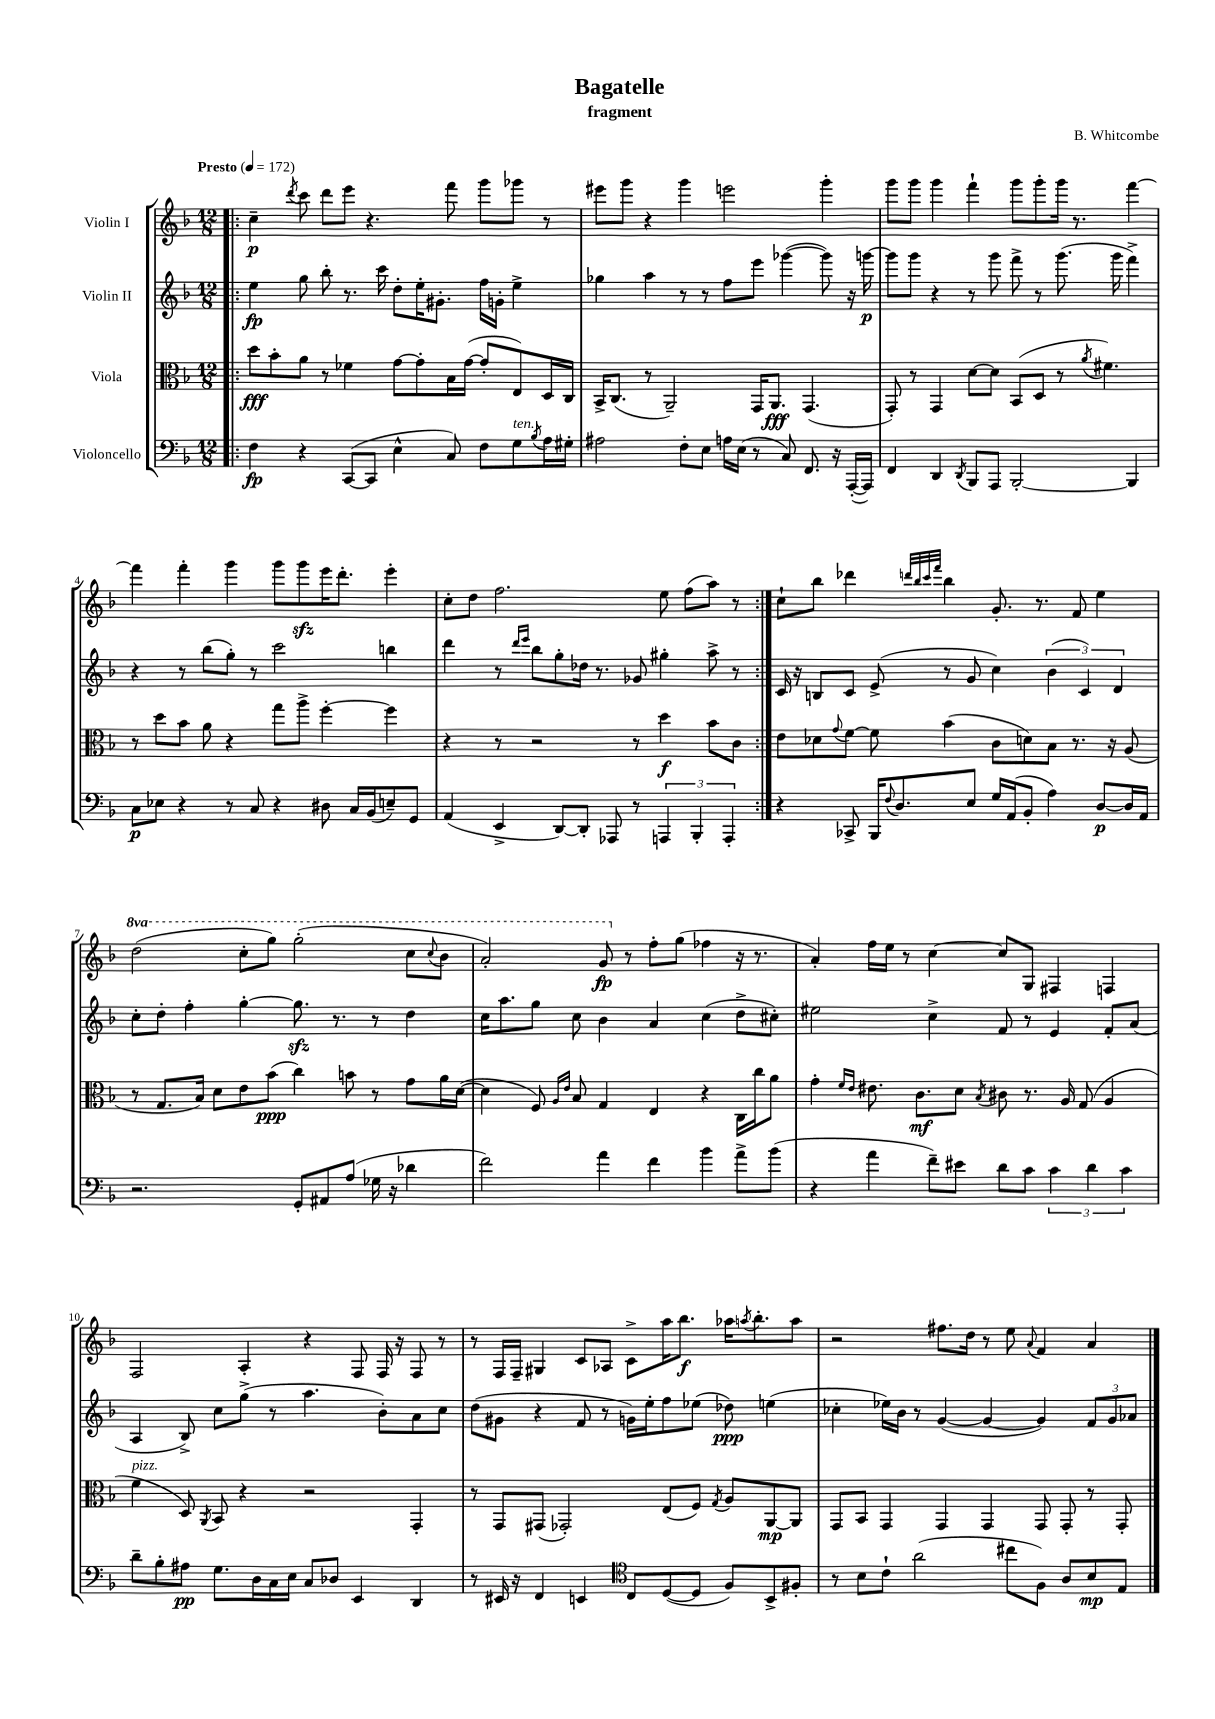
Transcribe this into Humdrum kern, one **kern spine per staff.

**kern	**dynam	**kern	**dynam	**kern	**dynam	**kern	**dynam
*part4	*part4	*part3	*part3	*part2	*part2	*part1	*part1
*staff4	*staff4	*staff3	*staff3	*staff2	*staff2	*staff1	*staff1
*I"Violoncello	*	*I"Viola	*	*I"Violin II	*	*I"Violin I	*
*clefF4	*	*clefC3	*	*clefG2	*	*clefG2	*
*k[b-]	*	*k[b-]	*	*k[b-]	*	*k[b-]	*
*M12/8	*	*M12/8	*	*M12/8	*	*M12/8	*
*MM172	*	*MM172	*	*MM172	*	*MM172	*
=1!|:	=1!|:	=1!|:	=1!|:	=1!|:	=1!|:	=1!|:	=1!|:
!	!	!	!	!	!	!LO:TX:a:B:t=Presto	!
4F\	fp	8dd\L	fff	4ee\	fp	4cc~\	p
.	.	8b-'\	.	.	.	.	.
.	.	.	.	.	.	8qddd/	.
4r	.	8a\J	.	8gg\	.	8ccc\	.
.	.	8r	.	8bb-'\	.	8ddd\L	.
([8CC/L	.	4f-X\	.	8.r	.	8eee\J	.
8CC/J]	.	.	.	.	.	4.r	.
.	.	.	.	16ccc\	.	.	.
4E^^\	.	[8g\L	.	8dd'\L	.	.	.
.	.	8g'\]	.	16ee'\K	.	.	.
.	.	.	.	8.g#X'\J	.	.	.
8C/)	.	16B-\L	.	.	.	8fff\	.
.	.	([16g\JJ	.	.	.	.	.
8F\L	.	8g'/L]	.	16ff\LL	.	8ggg\L	.
.	.	.	.	16gn'\JJ	.	.	.
!LO:TX:a:i:t=ten.	!	!	!	!	!	!	!
8G\	.	8E/)	.	4ee^\	.	8ggg-X\J	.
8qB-/	.	.	.	.	.	.	.
16A\L	.	16D/L	.	.	.	8r	.
16G#X'\JJ	.	16C/JJ	.	.	.	.	.
=2	=2	=2	=2	=2	=2	=2	=2
2A#X\	.	16BB-^/KL	.	4gg-X\	.	8eee#X\L	.
.	.	(8.C/J	.	.	.	.	.
.	.	.	.	.	.	8ggg\J	.
.	.	8r	.	4aa\	.	4r	.
.	.	2AA~/)	.	.	.	.	.
8F'\L	.	.	.	8r	.	4ggg\	.
8E\J	.	.	.	8r	.	.	.
16An\LL	.	.	.	8ff\L	.	2eeen\	.
(16E\JJ	.	.	.	.	.	.	.
8r	.	16GG/KL	.	8eee\J	.	.	.
.	.	8.AA/J	fff	.	.	.	.
8C/)	.	.	.	([4ggg-X\	.	.	.
8.FF/	.	(4.GG/	.	.	.	.	.
.	.	.	.	8ggg-\])	.	4ggg'\	.
16r	.	.	.	.	.	.	.
([16AAA'/LL	.	.	.	16r	.	.	.
16AAA/JJ])	.	.	.	[16gggn\	p	.	.
=3	=3	=3	=3	=3	=3	=3	=3
4FF/	.	8GG'/)	.	8ggg\L]	.	8ggg\L	.
.	.	8r	.	8ggg\J	.	8ggg\J	.
4DD/	.	4GG/	.	4r	.	4ggg\	.
8qDD/	.	.	.	.	.	.	.
8BBB-/L	.	[8d\L	.	8r	.	4fff`\	.
8AAA/J	.	8d\J]	.	8ggg\	.	.	.
[2BBB-'/	.	(8BB-/L	.	8fff^\	.	8ggg\L	.
.	.	8D/J	.	8r	.	8ggg'\	.
.	.	8r	.	(8.ggg\	.	16ggg\Jk	.
.	.	.	.	.	.	8.r	.
.	.	8qa/	.	.	.	.	.
.	.	4.f#X\)	.	.	.	.	.
.	.	.	.	16ggg\	.	.	.
4BBB-/]	.	.	.	4fff^\)	.	[4fff\	.
!!LO:LB:g=z
=4	=4	=4	=4	=4	=4	=4	=4
8C\L	p	8r	.	4r	.	4fff\]	.
8E-X\J	.	8dd\L	.	.	.	.	.
4r	.	8b-\J	.	8r	.	4fff'\	.
.	.	8a\	.	(8bb-\L	.	.	.
8r	.	4r	.	8gg'\J)	.	4ggg\	.
8C/	.	.	.	8r	.	.	.
4r	.	8gg\L	.	2ccc\	.	8ggg\L	.
.	.	8aa^\J	.	.	.	8gggzz\	.
8D#X\	.	[4ff'\	.	.	.	16eee\K	.
.	.	.	.	.	.	8.ddd'\J	.
16C/LL	.	.	.	.	.	.	.
(16BB-/J	.	.	.	.	.	.	.
8En~/)	.	4ff\]	.	4bbn\	.	4eee'\	.
8GG/J	.	.	.	.	.	.	.
=5	=5	=5	=5	=5	=5	=5	=5
(4AA/	.	4r	.	4ddd\	.	8cc'\L	.
.	.	.	.	.	.	8dd\J	.
4EE^/	.	8r	.	8r	.	2.ff\	.
.	.	.	.	16qqddd/LL	.	.	.
.	.	.	.	16qqeee/JJ	.	.	.
.	.	2r	.	8bb-\L	.	.	.
[8DD/L)	.	.	.	8gg'\	.	.	.
8DD'/J]	.	.	.	16dd-X\Jk	.	.	.
.	.	.	.	8.r	.	.	.
8AAA-X/	.	.	.	.	.	.	.
8r	.	8r	.	8g-X/	.	.	.
6AAAn/	.	4dd\	f	4gg#X'\	.	8ee\	.
.	.	.	.	.	.	(8ff\L	.
6BBB-'/	.	.	.	.	.	.	.
.	.	8b-\L	.	8aa^\	.	8aa\J)	.
6AAA'/	.	.	.	.	.	.	.
.	.	8c\J	.	8r	.	8r	.
=6:|!	=6:|!	=6:|!	=6:|!	=6:|!	=6:|!	=6:|!	=6:|!
4r	.	8e\L	.	16c/	.	8cc`\L	.
.	.	.	.	16r	.	.	.
.	.	8d-X\	.	8Bn/L	.	8bb-\J	.
.	.	8qqg/	.	.	.	.	.
8CC-X^/	.	[8f\J	.	8c/J	.	4ddd-X\	.
16BBB-/KL	.	8f\]	.	(8e^/	.	.	.
8qqF/	.	.	.	.	.	.	.
8.D/	.	.	.	.	.	.	.
.	.	.	.	.	.	32qqdddn/LLL	.
.	.	.	.	.	.	32qqbb-/	.
.	.	.	.	.	.	32qqccc/	.
.	.	.	.	.	.	32qqfff/JJJ	.
.	.	(4b-\	.	8r	.	4bb-\	.
8E/J	.	.	.	8g/	.	.	.
16G/LL	.	8c\L	.	4cc\)	.	8.g'/	.
(16AA/J	.	.	.	.	.	.	.
8BB-'/J	.	8dn\)	.	.	.	.	.
.	.	.	.	.	.	8.r	.
4A\)	.	8B-\J	.	(6b-\	.	.	.
.	.	8.r	.	.	.	8f/	.
.	.	.	.	6c/)	.	.	.
[8D/L	p	.	.	.	.	4ee\	.
.	.	16r	.	.	.	.	.
.	.	.	.	6d/	.	.	.
16D/L]	.	(8A/	.	.	.	.	.
16AA/JJ	.	.	.	.	.	.	.
!!LO:LB:g=z
=7	=7	=7	=7	=7	=7	=7	=7
*	*	*	*	*	*	*8va	*
2.r	.	8r	.	8cc'\L	.	(2ddd\	.
.	.	8.G/L	.	8dd'\J	.	.	.
.	.	.	.	4ff'\	.	.	.
.	.	16B-/Jk)	.	.	.	.	.
.	.	8d\L	.	.	.	.	.
.	.	8e\	.	[4gg'\	.	8ccc'\L	.
.	.	(8b-\J	ppp	.	.	8ggg\J)	.
8GG'/L	.	4cc\)	.	8.ggzz\]	.	(2ggg'\	.
8AA#X/	.	.	.	.	.	.	.
.	.	.	.	8.r	.	.	.
(8A/J	.	8bn\	.	.	.	.	.
16G-X\	.	8r	.	8r	.	.	.
16r	.	.	.	.	.	.	.
4d-X\	.	8g\L	.	4dd\	.	8ccc\L	.
.	.	.	.	.	.	8qqccc/	.
.	.	16a\L	.	.	.	8bb-\J	.
.	.	([16d\JJ	.	.	.	.	.
=8	=8	=8	=8	=8	=8	=8	=8
2f\)	.	4d\]	.	16cc\KL	.	2aa'/)	.
.	.	.	.	8.aa\	.	.	.
.	.	8F/)	.	8gg\J	.	.	.
.	.	16qqA/LL	.	.	.	.	.
.	.	16qqe/JJ	.	.	.	.	.
.	.	8B-/	.	8cc\	.	.	.
4a\	.	4G/	.	4b-\	.	8gg/	fp
*	*	*	*	*	*	*X8va	*
.	.	.	.	.	.	8r	.
4f\	.	4E/	.	4a/	.	8ff'\L	.
.	.	.	.	.	.	(8gg\J	.
4b-\	.	4r	.	(4cc\	.	4ff-X\	.
8a^\L	.	16C\LL	.	8dd^\L	.	16r	.
.	.	16cc\J	.	.	.	8.r	.
(8b-\J	.	8a\J	.	8cc#X'\J)	.	.	.
=9	=9	=9	=9	=9	=9	=9	=9
4r	.	4g'\	.	2ee#X\	.	4a'/)	.
.	.	16qqf/LL	.	.	.	.	.
.	.	16qqe/JJ	.	.	.	.	.
4a\	.	8.e#X\	.	.	.	16ff\LL	.
.	.	.	.	.	.	16ee\JJ	.
.	.	.	.	.	.	8r	.
.	.	8.c\L	mf	.	.	.	.
8f~\L)	.	.	.	4cc^\	.	[4cc\	.
8e#X\J	.	8d\J	.	.	.	.	.
.	.	8qB-/	.	.	.	.	.
8d\L	.	8c#X\	.	8f/	.	8cc/L]	.
8c\J	.	8.r	.	8r	.	8G/J	.
6c\	.	.	.	4e/	.	4F#X/	.
.	.	16A/	.	.	.	.	.
.	.	(8G/	.	.	.	.	.
6d\	.	.	.	.	.	.	.
.	.	4A/	.	8f'/L	.	4Fn/	.
6c\	.	.	.	.	.	.	.
.	.	.	.	(8a/J	.	.	.
!!LO:LB:g=z
=10	=10	=10	=10	=10	=10	=10	=10
!	!	!LO:TX:a:i:t=pizz.	!	!	!	!	!
8d~\L	.	4f\	.	4A/	.	2F/	.
8B-'\	.	.	.	.	.	.	.
8A#X\J	pp	8D/)	.	8B-^/)	.	.	.
.	.	8qAA/	.	.	.	.	.
8.G\L	.	8BB-/	.	8cc\L	.	.	.
.	.	4r	.	(8gg^\J	.	4A'/	.
16D\L	.	.	.	.	.	.	.
16C\	.	.	.	8r	.	.	.
16E\JJ	.	.	.	.	.	.	.
8C/L	.	2r	.	4.aa\	.	4r	.
8D-X/J	.	.	.	.	.	.	.
4EE/	.	.	.	.	.	8F/	.
.	.	.	.	8b-'\L)	.	16F/	.
.	.	.	.	.	.	16r	.
4DD/	.	4GG'/	.	8a\	.	8F/	.
.	.	.	.	8cc\J	.	8r	.
=11	=11	=11	=11	=11	=11	=11	=11
8r	.	8r	.	(8dd\L	.	8r	.
16EE#X/	.	8GG/L	.	8g#X\J	.	16F/LL	.
16r	.	.	.	.	.	16F~/JJ	.
4FF/	.	(8GG#X/J	.	4r	.	4G#X/	.
.	.	2GG-X'/)	.	.	.	.	.
4EEn/	.	.	.	8f/	.	8c/L	.
.	.	.	.	8r	.	8A-X/J	.
*clefC4	*	*	*	*	*	*	*
8C/L	.	.	.	16gn\LL)	.	8c^\L	.
.	.	.	.	16ee'\J	.	.	.
([8D/	.	(8E/L	.	8ff\	.	16aa\K	.
.	.	.	.	.	.	8.bb-\J	f
8D/J]	.	8F/J)	.	(8ee-X\J	.	.	.
.	.	8qG/	.	.	.	.	.
8F/L)	.	8A/L	.	8dd-X\)	ppp	16aa-X\KL	.
.	.	.	.	.	.	8qaan/	.
.	.	.	.	.	.	8.bb-'\	.
8BB-^/	.	[8AA/	mp	(4een\	.	.	.
8F#X'/J	.	8AA/J]	.	.	.	8aa\J	.
=12	=12	=12	=12	=12	=12	=12	=12
8r	.	8GG/L	.	4cc-X'\	.	2r	.
8B-\L	.	8BB-/J	.	.	.	.	.
8c`\J	.	4GG/	.	16ee-X\LL)	.	.	.
.	.	.	.	16b-\JJ	.	.	.
(2a\	.	.	.	8r	.	.	.
.	.	4GG/	.	([4g/	.	8.ff#X\L	.
.	.	.	.	.	.	16dd\Jk	.
.	.	4GG/	.	4g/_	.	8r	.
8cc#X\L	.	.	.	.	.	8ee\	.
.	.	.	.	.	.	8qqa/	.
8F\J)	.	8GG/	.	4g/])	.	4f/	.
8A/L	.	8GG'/	.	.	.	.	.
8B-/	mp	8r	.	12f/L	.	4a/	.
.	.	.	.	12g/	.	.	.
8E/J	.	8GG'/	.	.	.	.	.
.	.	.	.	12a-X/J	.	.	.
==	==	==	==	==	==	==	==
*-	*-	*-	*-	*-	*-	*-	*-
